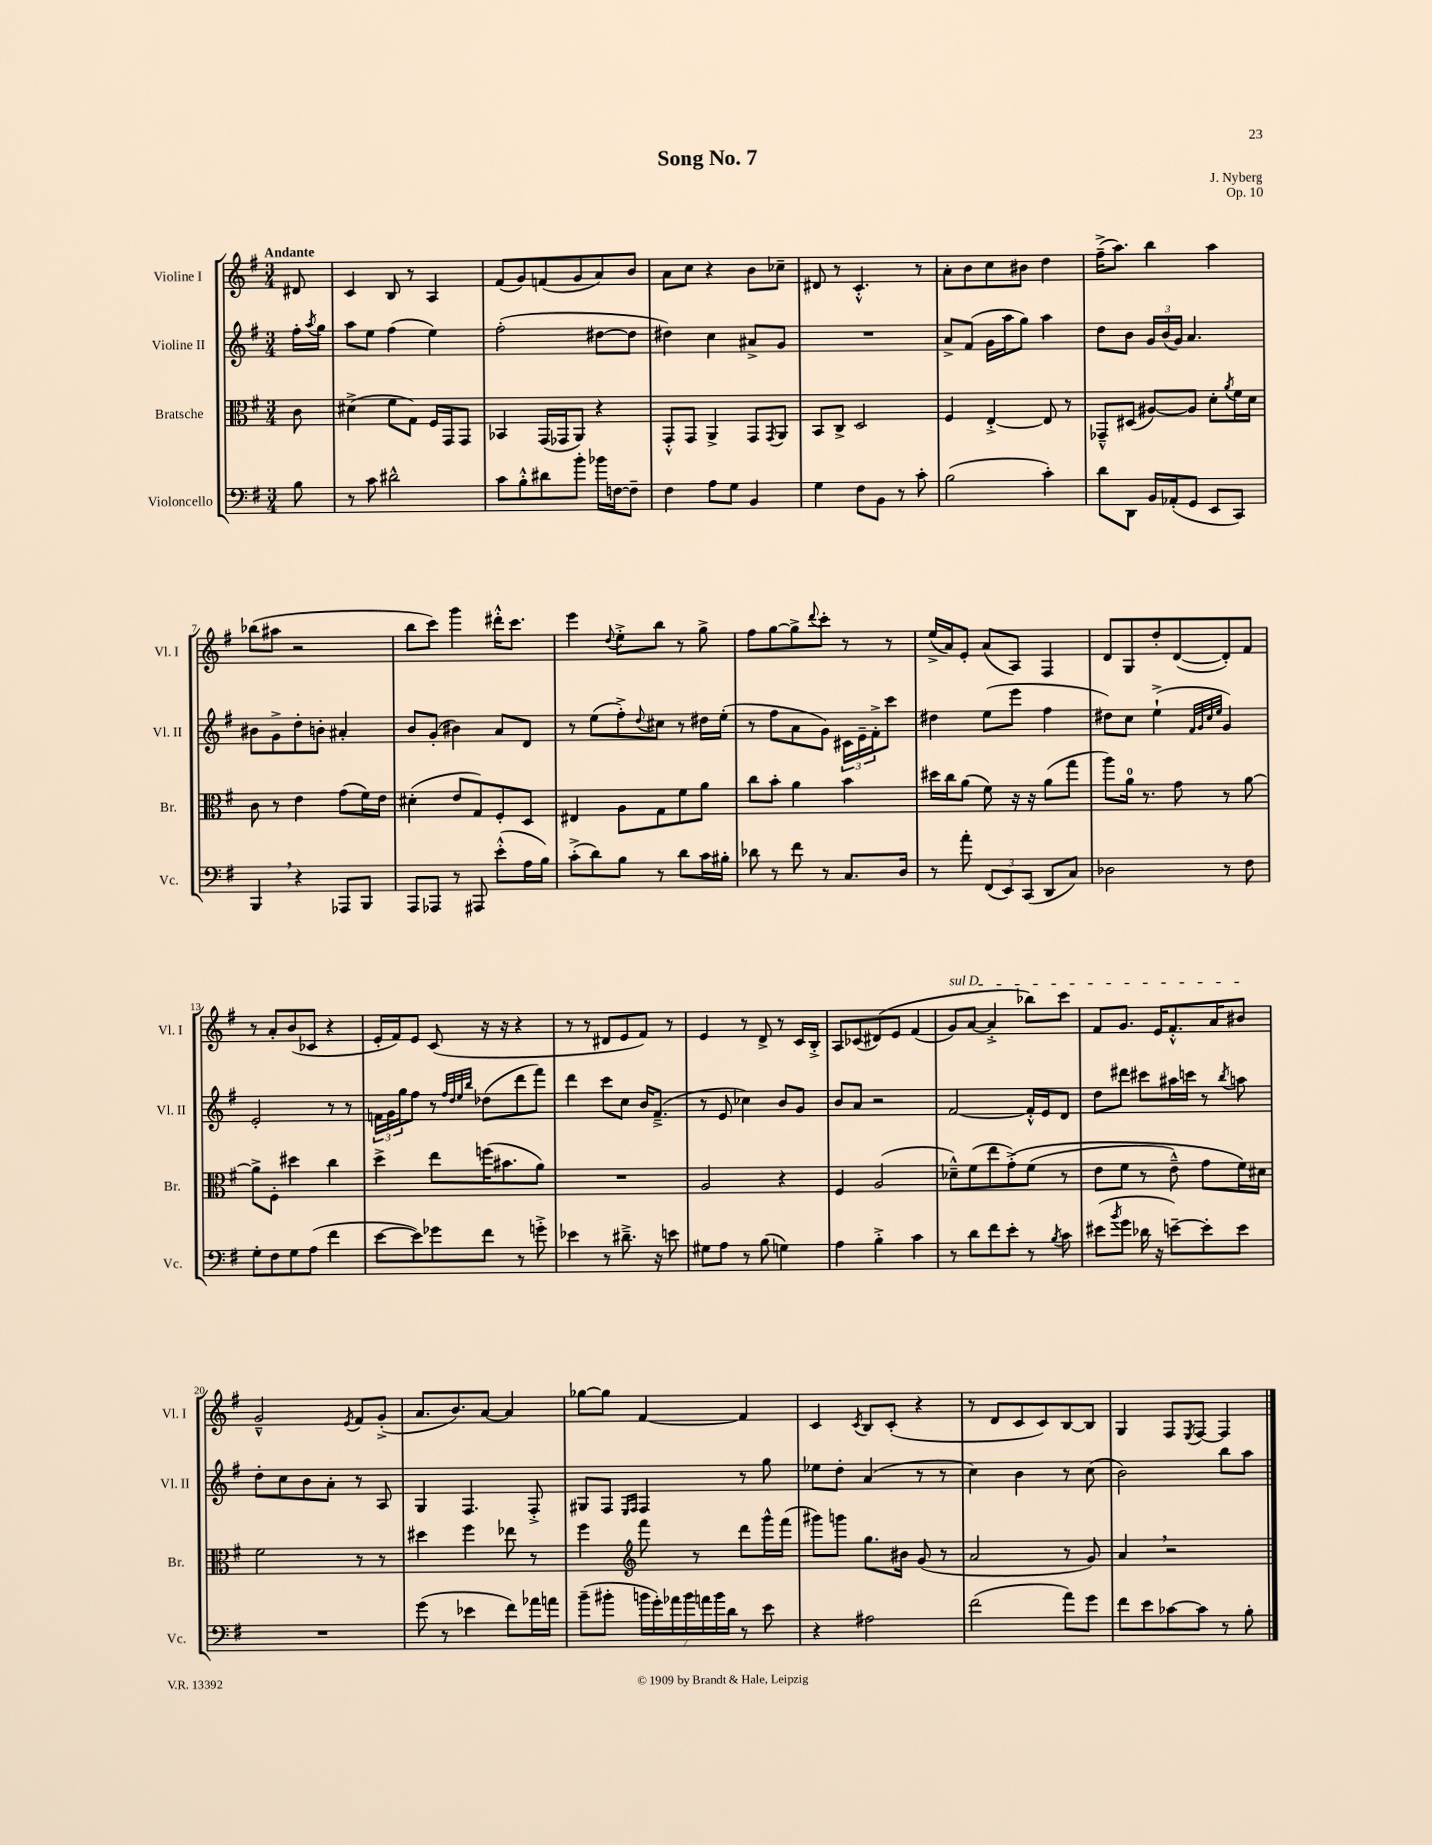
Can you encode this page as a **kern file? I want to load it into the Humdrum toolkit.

**kern	**kern	**kern	**kern
*staff4	*staff3	*staff2	*staff1
*clefF4	*clefC3	*clefG2	*clefG2
*k[f#]	*k[f#]	*k[f#]	*k[f#]
*M3/4	*M3/4	*M3/4	*M3/4
8B\	8c\	16ff#'\LL	8d#/
.	.	8qaa/	.
.	.	16gg\JJ	.
=	=	=	=
8r	(4d#^\	8aa\L	4c/
8c\	.	8ee\J	.
2d#^^\	8f#\L	(4ff#\	8B/
.	8G\J)	.	8r
.	16F#/LL	4ee\)	4A/
.	16GG/J	.	.
.	8GG/J	.	.
=	=	=	=
8c\L	4BB-/	(2ff#'\	(8f#/L
8B'^^\	.	.	8g/)
8d#\	(16GG/LL	.	(8f/
.	16GG-/J	.	.
8b'\J	8AA/J)	.	8g/
16b-\LL	4r	[8dd#\L	8a/)
[16F\J	.	.	.
8F~\]J	.	8dd#\]J	8b/J
=	=	=	=
4F#\	8GG'^^/L	4dd#\)	8a\L
.	8GG/J	.	8cc\J
8A\L	4AA^/	4cc\	4r
8G\J	.	.	.
4BB/	8GG/L	8a#^/L	8b\L
.	8qGG/	.	.
.	8AA/J	8g/J	8cc-~\J
=	=	=	=
4G\	8BB/L	2.r	8d#/
.	8C^/J	.	8r
8F#\L	2D/	.	4.c'^^/
8BB\J	.	.	.
8r	.	.	.
8c'\	.	.	8r
=	=	=	=
(2B\	4F#/	8a^/L	8a'\L
.	.	(8f#/J	8b\
.	[4E'^/	16g\LL	8cc\
.	.	16aa\J	.
.	.	8gg\J)	8b#\J
4c'\)	8E/]	4aa\	4dd\
.	8r	.	.
=	=	=	=
8d\L	8GG-~^^/L	8dd\L	(16ff#~^\LK
.	.	.	8.aa\J)
8DD\J	(8D#/J	8b\J	.
16BB/LL	[8A#/L)	24g/LL	4bb\
.	.	(24b/	.
(16AA-'/J	.	.	.
.	.	24g/JJ)	.
8GG/J	8A#/]J	4.a/	.
8EE/L	8d'\L	.	4aa\
.	8qa/	.	.
8CC/J)	16f#\L	.	.
.	16d\JJ	.	.
=	=	=	=
4BBB/	8c\	8b#\L	(8bb-\L
.	8r	8g^\	8aa#\J
4r	4e\	8dd'\	2r
.	.	8b'\J	.
8AAA-/L	(8g\L	4a#'/	.
8BBB/J	16f#\L)	.	.
.	16e\JJ	.	.
=	=	=	=
8AAA/L	(4d#'\	8b/L	8bb\L
8AAA-/J	.	(8g'/J	8ccc\J)
8r	8e/L	4b#\)	4ggg\
8AAA#/	8G/)	.	.
(8e'^^\L	8F#'/	8a/L	16ddd#'^^\LK
.	.	.	8.ccc\J
16A\L	8D/J	8d/J	.
16B\JJ)	.	.	.
=	=	=	=
(8c'^\L	4E#/	8r	4eee\
8d\)	.	(8ee\L	.
.	.	.	8qqdd/
8B\J	8A\L	8ff#'^\)	8ee'^\L
.	.	8qqdd/	.
8r	8G\	8cc#\J	8bb\J
8d\L	8f#\	8r	8r
16c\L	8a\J	16dd#\LL	8gg^\
16B#'\JJ	.	(16ee'\JJ	.
=	=	=	=
8d-\	8cc\L	8r	8ff#\L
8r	8b'\J	8ff#\L	[8gg\
8f#\	4a\	8a\	8gg^\]
.	.	.	8qqddd/
8r	.	8g\J)	8ccc'\J
8.C/L	4b\	24c#\LL	8r
.	.	24e~\	.
.	.	24f#'^\J	.
.	.	8ccc\J	8r
16D/Jk	.	.	.
=	=	=	=
8r	16dd#\LL	4dd#\	(16ee^/LL
.	16cc\J	.	16a/J)
8a'\	(8a\J	.	8e'/J
(12FF#/L	8f#\)	(8ee\L	(8a/L
12EE/)	.	.	.
.	16r	8eee\J	8A/J)
(12CC/J	.	.	.
.	16r	.	.
8DD/L	(8a\L	4ff#\	4F#/
8C/J)	8gg\J	.	.
=	=	=	=
2D-\	8aa\L)	8dd#\L)	8d/L
.	16a\Jk	8cc\J	8G/
.	8.r	.	.
.	.	(4ee`^\	8dd'/
.	8g\	.	([8d/
.	.	32qqf#/LLL	.
.	.	32qqg/	.
.	.	32qqcc/	.
.	.	32qqee/JJJ	.
8r	8r	4g/)	8d'/])
8F#\	[8a\	.	8f#/J
=	=	=	=
8G'\L	8a^\]L	2e'/	8r
8F#\	8F#'\J	.	8a'/L
8G\	4dd#\	.	(8b/
(8A\J	.	.	8c-/J
4f#\	4cc\	8r	4r
.	.	8r	.
=	=	=	=
[8e\L	4dd^\	24f\LL	16e'/LL
.	.	24g\	.
.	.	.	16f#/J)
.	.	24gg\J	.
8e\])	.	8ff#\J	8e/J
8g-\	8ee\L	8r	(8c/
.	.	32qqff#/LLL	.
.	.	32qqdd/	.
.	.	32qqee/	.
.	.	32qqbb/JJJ	.
8f#\J	(16ff\K	(8dd-\L	16r
.	8.b#\	.	16r
8r	.	8ddd\	4r
8g'^\	8a\J)	8fff#\J)	.
=	=	=	=
4e-\	2.r	4ddd\	8r
.	.	.	8r
8r	.	8ccc\L	8d#/L
8.d#~^\	.	8cc\J	8e/
.	.	16b/LK	8f#/J)
16r	.	(8.f#~^/J	.
8e\	.	.	8r
=	=	=	=
8G#\L	2A/	8r	4e/
8A\J	.	8e/	.
8r	.	4cc-\)	8r
(8B\	.	.	8d^/
4G\)	4r	8b/L	8r
.	.	8g/J	16c/LL
.	.	.	16B'^/JJ
=	=	=	=
4A\	4F#/	8b/L	8A/L
.	.	8a/J	(8c-/
4B'^\	(2A/	2r	&(8d#/)
.	.	.	8e/J
4c\	.	.	(4f#/
=	=	=	=
8r	8d-~^^\L)	[2f#/	8g/L)
8d\L	(8f#\	.	[8a/J
8f#\	8ee\	.	4a'^/]
8e'\J	&(8g'^\)	.	.
8r	(8f#\J	16f#'^^/]LL	8bb-\L&)
.	.	16e/J	.
8qB/	.	.	.
8c\	8r	8d/J	8ccc\J
=	=	=	=
(8e#\L	8e\L	8dd\L	8f#/L
8qb/	.	.	.
8g\J	8f#\J	8ddd#\J	8.g/J
16d-\	8r	8ccc#\L	.
16r	.	.	16e/LK
[8e~\L)	8e~^^\)	16aa#\L	8.f#'^^/
.	.	16ccc\JJ	.
8e'\]	8g\L	8r	.
.	.	.	16a/K
.	.	8qbb/	.
8e\J	16f#\L&)	8aa\	8b#/J
.	16d#\JJ	.	.
=	=	=	=
2.r	2f#\	8dd'\L	2g~^^/
.	.	8cc\	.
.	.	8b\	.
.	.	8a'\J	.
.	.	.	8qe/
.	8r	8r	8f#/L
.	8r	8A/	(8g'^/J
=	=	=	=
(8g\	4dd#\	4G/	8.a/L
8r	.	.	.
.	.	.	8.b/)
4e-\	4ff#\	4.F#/	.
.	.	.	[8a/J
8f#\L)	8ee-\	.	4a/]
16a-\L	8r	8F#'^/	.
16a\JJ	.	.	.
=	=	=	=
(8b~\L	4ff#\	8G#/L	[8gg-\L
8b#'\J	.	8F#/J	8gg-\]J
*	*clefG2	*	*
.	.	16qqE/LL	.
.	.	16qqF#/JJ	.
28b\LL	8fff#\	4F#/	[4f#/
28g'\)	.	.	.
28a-\	.	.	.
28b\	.	.	.
.	8r	.	.
28a\	.	.	.
28b\	.	.	.
28d\JJ	.	.	.
8r	8ddd\L	8r	4f#/]
8e\	16ggg^^\L	8gg\	.
.	(16fff#\JJ	.	.
=	=	=	=
4r	8ggg#\L)	8ee-\L	4c/
.	8ggg\J	8dd'\J	.
.	.	.	8qc/
2A#\	8.gg\L	(4a/	8B/L
.	.	.	(8c'/J
.	16b#\Jk	.	.
.	(8g/	8r	4r
.	8r	8r	.
=	=	=	=
(2f#\	2a/	4cc\)	8r
.	.	.	8d/L
.	.	4b\	8c/
.	.	.	8c/)
8a\L)	8r	8r	[8B/
8g\J	8g/)	(8cc\	8B/]J
=	=	=	=
8f#\L	4a/	2b\)	4G/
8e\	.	.	.
[8c-\	2r	.	8F#/L
.	.	.	8qE/
8c-\]J	.	.	[8F#/J
8r	.	8bb\L	4F#/]
8B'\	.	8aa\J	.
==	==	==	==
*-	*-	*-	*-
